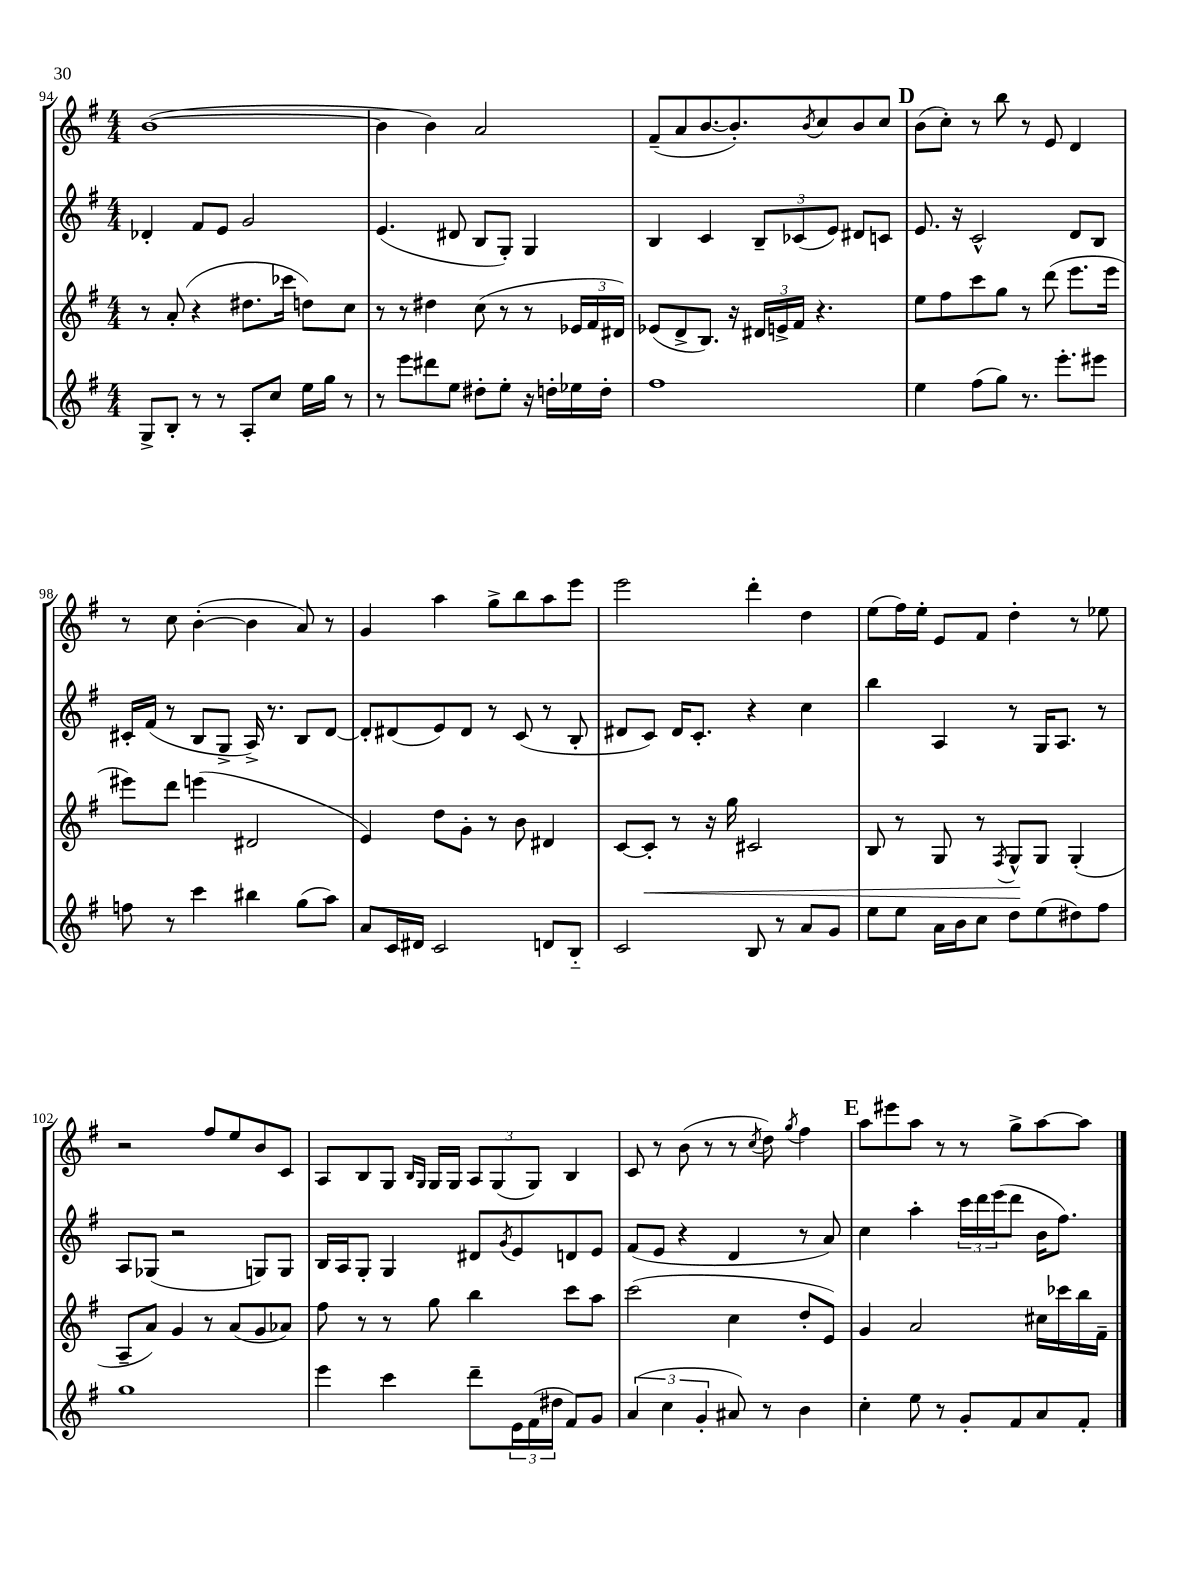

**kern	**kern	**dynam	**kern	**kern
*part4	*part3	*part3	*part2	*part1
*staff4	*staff3	*staff3	*staff2	*staff1
*clefG2	*clefG2	*	*clefG2	*clefG2
*k[f#]	*k[f#]	*	*k[f#]	*k[f#]
*M4/4	*M4/4	*	*M4/4	*M4/4
=94	=94	=94	=94	=94
8G^/L	8r	.	4d-X'/	([1b
8B'/J	(8a'/	.	.	.
8r	4r	.	8f#/L	.
8r	.	.	8e/J	.
8A'/L	8.dd#X\L	.	2g/	.
8cc/J	.	.	.	.
.	16ccc-X\Jk	.	.	.
16ee\LL	8ddn\L)	.	.	.
16gg\JJ	.	.	.	.
8r	8cc\J	.	.	.
=95	=95	=95	=95	=95
8r	8r	.	(4.e/	4b\]
8eee\L	8r	.	.	.
8ddd#X\	4dd#X\	.	.	4b\)
8ee\J	.	.	8d#X/	.
8dd#X'\L	(8cc\	.	8B/L	2a/
8ee'\J	8r	.	8G'/J)	.
16r	8r	.	4G/	.
16ddn'\LL	.	.	.	.
16ee-X\	24e-X/LL	.	.	.
.	24f#/	.	.	.
16dd'\JJ	.	.	.	.
.	24d#X/JJ)	.	.	.
=96	=96	=96	=96	=96
1ff#	(8e-X/L	.	4B/	(8f#~/L
.	8d^/	.	.	8a/
.	8.B/J)	.	4c/	[8.b/
.	16r	.	.	8.b'/])
.	24d#X/LL	.	12B~/L	.
.	24en^/	.	.	.
.	24f#/JJ	.	(12c-X/	.
.	.	.	.	8qb/
.	4.r	.	.	8cc/
.	.	.	12e/J)	.
.	.	.	8d#X/L	8b/
.	.	.	8cn/J	8cc/J
!!LO:REH:place=s1:t=D
=97	=97	=97	=97	=97
4ee\	8ee\L	.	8.e/	(8b\L
.	8ff#\	.	.	8cc'\J)
.	.	.	16r	.
(8ff#\L	8ccc\	.	2c^^/	8r
8gg\J)	8gg\J	.	.	8bb\
8.r	8r	.	.	8r
.	(8ddd\	.	.	8e/
8.eee'\L	.	.	.	.
.	8.eee\L	.	8d/L	4d/
8eee#X\J	.	.	8B/J	.
.	16eee\Jk	.	.	.
!!LO:LB:g=z
=98	=98	=98	=98	=98
8ffn\	8eee#X\L)	.	16c#X'/LL	8r
.	.	.	(16f#/JJ	.
8r	8ddd\J	.	8r	8cc\
4ccc\	(4eeen\	.	8B/L	([4b'\
.	.	.	8G^/J	.
4bb#X\	2d#X/	.	16A^/)	4b\]
.	.	.	8.r	.
(8gg\L	.	.	8B/L	8a/)
8aa\J)	.	.	[8d/J	8r
=99	=99	=99	=99	=99
8a/L	4e/)	.	8d'/L]	4g/
16c/L	.	.	(8d#X/	.
16d#X/JJ	.	.	.	.
2c/	8dd\L	.	8e/)	4aa\
.	8g'\J	.	8d#/J	.
.	8r	.	8r	8gg^\L
.	8b\	.	(8c/	8bb\
8dn/L	4d#X/	.	8r	8aa\
8B/J	.	.	8B'/	8eee\J
=100	=100	=100	=100	=100
2c/	[8c/L	.	8d#X/L	2eee\
!	!	!LO:HP:b	!	!
.	8c'/J]	<	8c/J)	.
.	8r	.	16d#/KL	.
.	.	.	8.c'/J	.
.	16r	.	.	.
.	16gg\	.	.	.
8B/	2c#X/	.	4r	4ddd'\
8r	.	.	.	.
8a/L	.	.	4cc\	4dd\
8g/J	.	.	.	.
=101	=101	=101	=101	=101
8ee\L	8B/	.	4bb\	(8ee\L
8ee\J	8r	.	.	16ff#\L)
.	.	.	.	16ee'\JJ
16a\LL	8G/	.	4A/	8e/L
16b\J	.	.	.	.
8cc\J	8r	.	.	8f#/J
.	8qF#/	.	.	.
8dd\L	8G^^/L	.	8r	4dd'\
(8ee\	8G/J	[	16G/KL	.
.	.	.	8.A/J	.
8dd#X\)	(4G'/	.	.	8r
8ff#\J	.	.	8r	8ee-X\
!!LO:LB:g=z
=102	=102	=102	=102	=102
1gg	8A~/L	.	8A/L	2r
.	8a/J)	.	(8G-X/J	.
.	4g/	.	2r	.
.	8r	.	.	8ff#/L
.	(8a/L	.	.	8ee/
.	8g/	.	8Gn/L)	8b/
.	8a-X/J)	.	8G/J	8c/J
=103	=103	=103	=103	=103
4eee\	8ff#\	.	16B/LL	8A/L
.	.	.	16A/J	.
.	8r	.	8G'/J	8B/
4ccc\	8r	.	4G/	8G/J
.	.	.	.	16qqB/LL
.	.	.	.	16qqG/JJ
.	8gg\	.	.	16G/LL
.	.	.	.	16G/JJ
8ddd~\L	4bb\	.	8d#X/L	12A/L
.	.	.	.	(12G/
.	.	.	8qg/	.
24e\L	.	.	8e/	.
(24f#\	.	.	.	12G/J)
24dd#X\JJ	.	.	.	.
8f#/L)	8ccc\L	.	8dn/	4B/
8g/J	8aa\J	.	8e/J	.
=104	=104	=104	=104	=104
(6a/	(2ccc\	.	(8f#/L	8c/
.	.	.	8e/J	8r
6cc\	.	.	.	.
.	.	.	4r	(8b\
6g'/	.	.	.	.
.	.	.	.	8r
8a#X/)	4cc\	.	4d/	8r
.	.	.	.	8qcc/
8r	.	.	.	8dd\)
.	.	.	.	8qgg/
4b\	8dd'/L	.	8r	4ff#\
.	8e/J)	.	8a/)	.
!!LO:REH:place=s1:t=E
=105	=105	=105	=105	=105
4cc'\	4g/	.	4cc\	8aa\L
.	.	.	.	8eee#X\
8ee\	2a/	.	4aa'\	8aa\J
8r	.	.	.	8r
8g'/L	.	.	24ccc\LL	8r
.	.	.	24ddd\	.
.	.	.	(24eee\J	.
8f#/	.	.	8ddd\J	8gg^\L
8a/	16cc#X\LL	.	16b\KL	[8aa\
.	16ccc-X\	.	8.ff#\J)	.
8f#'/J	16bb\	.	.	8aa\J]
.	16f#~\JJ	.	.	.
==	==	==	==	==
*-	*-	*-	*-	*-
